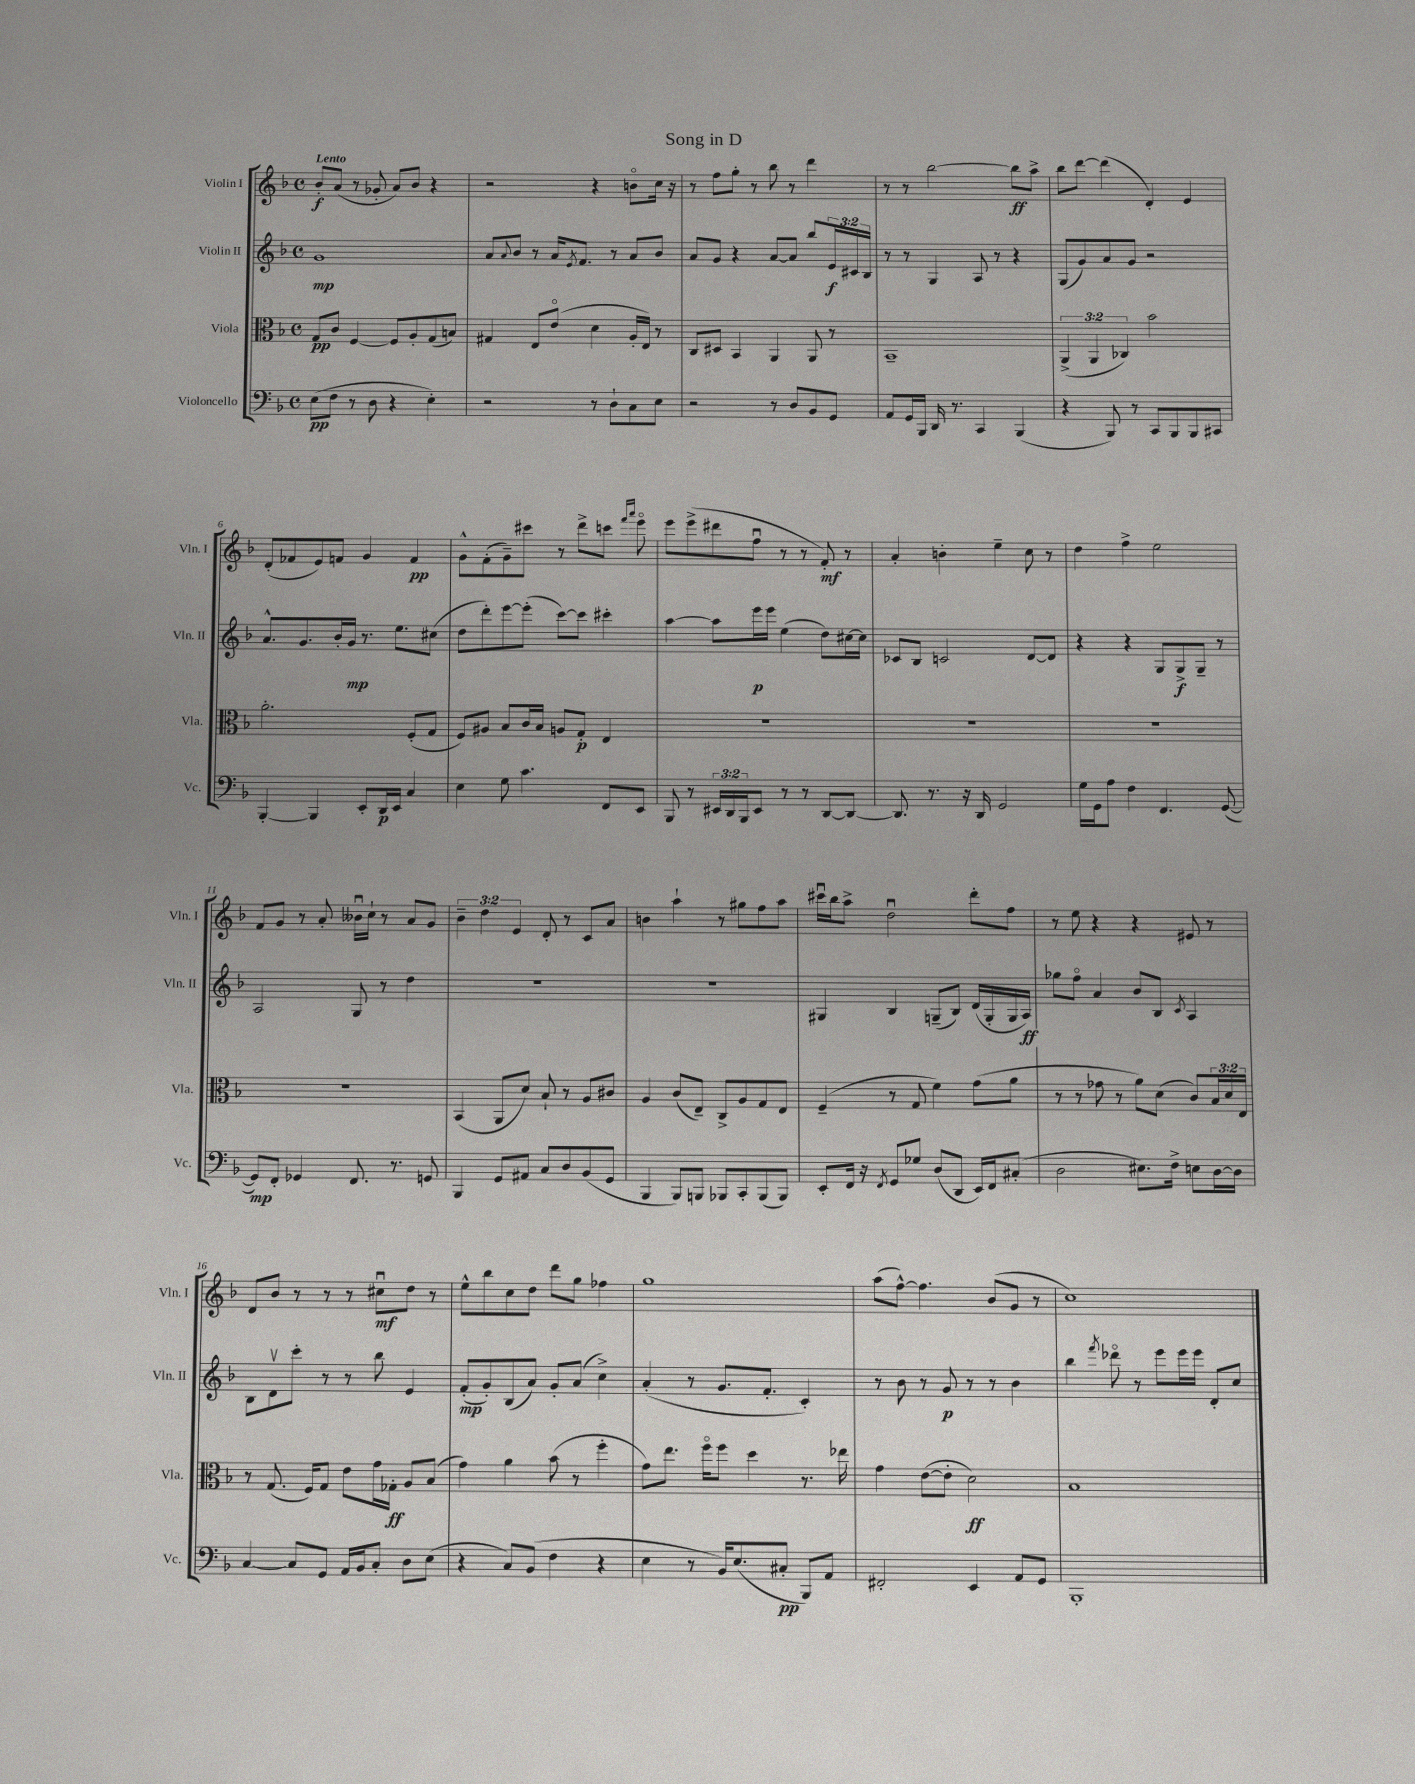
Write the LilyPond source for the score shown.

\header { title = "Song in D" }
<<
\new StaffGroup <<
\new Staff = "s0" \with { instrumentName = "Violin I" shortInstrumentName = "Vln. I" } {
    \clef treble \key f \major \defaultTimeSignature \time 4/4 \override Staff.TupletNumber.text = #tuplet-number::calc-fraction-text \tempo "Lento"
    bes'8-.\f a'8( r8 ges'8-. a'8) bes'8 r4 |
    r2 r4 b'8\flageolet c''16 r16 |
    r8 f''8 g''8-. r8 bes''8 r8 d'''4 |
    r8 r8 bes''2~ bes''8\ff a''8-> |
    bes''8 d'''8~ d'''4( d'4-.) e'4 |
    d'8-.( fes'8 e'8) f'8 g'4 f'4\pp |
    g'8-^ f'8-.( g'8--) cis'''8 r8 d'''8-> c'''8 \grace { f'''16 a'''16 } e'''8\flageolet |
    e'''8 e'''8->( dis'''8 f''8\downbow r8 r8 f'8-.\mf) r8 |
    a'4-. b'4-. e''4-- c''8 r8 |
    d''4 f''4-> e''2 |
    f'8 g'8 r8 a'8-. beses'16\downbow c''16-! r8 a'8 g'8 |
    \tuplet 3/2 { bes'4-- d''4 e'4 } d'8-. r8 c'8 a'8 |
    b'4 a''4-! r8 gis''8 f''8 a''8 |
    cis'''16\downbow bes''16 a''8-> d''2\downbow d'''8-. f''8 |
    r8 e''8 r4 r4 eis'8 r8 |
    d'8 bes'8 r8 r8 r8 cis''8\downbow\mf d''8 r8 |
    e''8-^ bes''8 c''8 d''8 d'''8 g''8 fes''4 |
    g''1 |
    a''8( f''8~-^) f''4. bes'8( g'8 r8 |
    c''1) \bar "|." |
}
\new Staff = "s1" \with { instrumentName = "Violin II" shortInstrumentName = "Vln. II" } {
    \clef treble \key f \major \defaultTimeSignature \time 4/4 \override Staff.TupletNumber.text = #tuplet-number::calc-fraction-text
    g'1\mp |
    a'8 \appoggiatura { a'8 } bes'8 r8 a'16 \acciaccatura { e'8 } f'8. r8 a'8 bes'8 |
    a'8 g'8 r4 a'8~ a'8 bes''8 \tuplet 3/2 { e'16\f cis'16 bes16 } |
    r8 r8 g4 a8 r8 r4 |
    g8( g'8) a'8 g'8 r2 |
    a'8.-^ g'8. bes'16-. g'16\mp r8. e''8. cis''8( |
    d''8 d'''8-.) e'''8~ e'''8-.( c'''8~) c'''8 cis'''4-. |
    a''4~ a''8 e'''16\p e'''16 e''4( d''8) cis''16~ cis''16 |
    ces'8 bes8 c'2 d'8~ d'8 |
    r4 r4 g8 g8->\f g8-- r8 |
    a2 g8 r8 d''4 |
    R1 |
    R1 |
    gis4 bes4 g8--( bes8) d'16( g16-. g16 a16\ff) |
    ges''8 f''8\flageolet a'4 bes'8 bes8 \acciaccatura { c'8 } a4 |
    bes8 d'8\upbow c'''8-. r8 r8 bes''8 e'4 |
    f'8-.\mp( g'8-.) bes8( a'8) g'8-. a'8( c''4->) |
    a'4-.( r8 g'8. f'8.-. c'4-.) |
    r8 bes'8 r8 g'8\p r8 r8 bes'4 |
    bes''4 \acciaccatura { f'''8 } des'''8\flageolet r8 e'''8 e'''16 e'''16 d'8-. c''8 \bar "|." |
}
\new Staff = "s2" \with { instrumentName = "Viola" shortInstrumentName = "Vla." } {
    \clef alto \key f \major \defaultTimeSignature \time 4/4 \override Staff.TupletNumber.text = #tuplet-number::calc-fraction-text
    g8\pp c'8 f4~ f8 a8-. g8( b8) |
    gis4 e8 e'8\flageolet( d'4 a16-. e16) r8 |
    c8 dis8 bes,4 a,4 a,8 r8 |
    bes,1-- |
    \tuplet 3/2 { a,4->( a,4 ces4) } bes'2 |
    a'2.-. f8-.( g8 |
    f8) ais8 bes8 c'16 bes16 a8 g8-.\p e4 |
    R1 |
    R1 |
    R1 |
    R1 |
    bes,4( a,8 d'8) bes8-! r8 a8 cis'8 |
    a4 c'8( e8--) c8-> a8 g8 e8 |
    f4--( r8 g8 f'4) g'8( a'8 |
    r8 r8 ges'8 r8 a'8) d'8( c'8) \tuplet 3/2 { bes16 d'16 e16 } |
    r8 g8.( f16) g8 e'8 g'16 ges16-.\ff a8 bes8( |
    g'4) a'4 bes'8( r8 f''4-. |
    g'8) e''8. f''16\flageolet f''8 d''4 r8. ees''16 |
    g'4 e'8~( e'8-. d'2\ff) |
    bes1 \bar "|." |
}
\new Staff = "s3" \with { instrumentName = "Violoncello" shortInstrumentName = "Vc." } {
    \clef bass \key f \major \defaultTimeSignature \time 4/4 \override Staff.TupletNumber.text = #tuplet-number::calc-fraction-text
    e8\pp( f8 r8 d8 r4 e4-.) |
    r2 r8 d8-! c8 e8 |
    r2 r8 d8 bes,8 g,8 |
    a,8 g,16 bes,,16 d,16 r8. c,4 bes,,4( |
    r4 bes,,8) r8 c,8 bes,,8 bes,,8 cis,8 |
    bes,,4~-. bes,,4 e,8-. d,16\p e,16 c4 |
    e4 g8 c'4. f,8 e,8 |
    bes,,8 r8 \tuplet 3/2 { eis,16 d,16 bes,,16 } eis,8 r8 r8 d,8~ d,8~ |
    d,8. r8. r16 d,16 g,2 |
    g16 g,16 a8 f4 f,4. g,8~( |
    g,8\mp) f,8-. ges,4 f,8. r8. g,8 |
    bes,,4 g,8 ais,8 c8 d8 bes,8( g,8 |
    bes,,4 bes,,8) b,,8 bes,,8 c,8-. bes,,8( bes,,8) |
    e,8-. f,16 r16 \acciaccatura { f,8 } g,8 ges8 d8( d,8 e,16) f,16 cis8-.( |
    d2 eis8.) f16-> e8 d16~ d16 |
    c4~ c8 g,8 a,16 bes,16 c8-. d8 e8( |
    r4 c8) bes,8( f4 r4 |
    e4 r8 bes,16) e8.( cis8-.\pp bes,,8) a,8 |
    fis,2-. e,4 a,8 g,8 |
    bes,,1-. \bar "|." |
}
>>
>>
